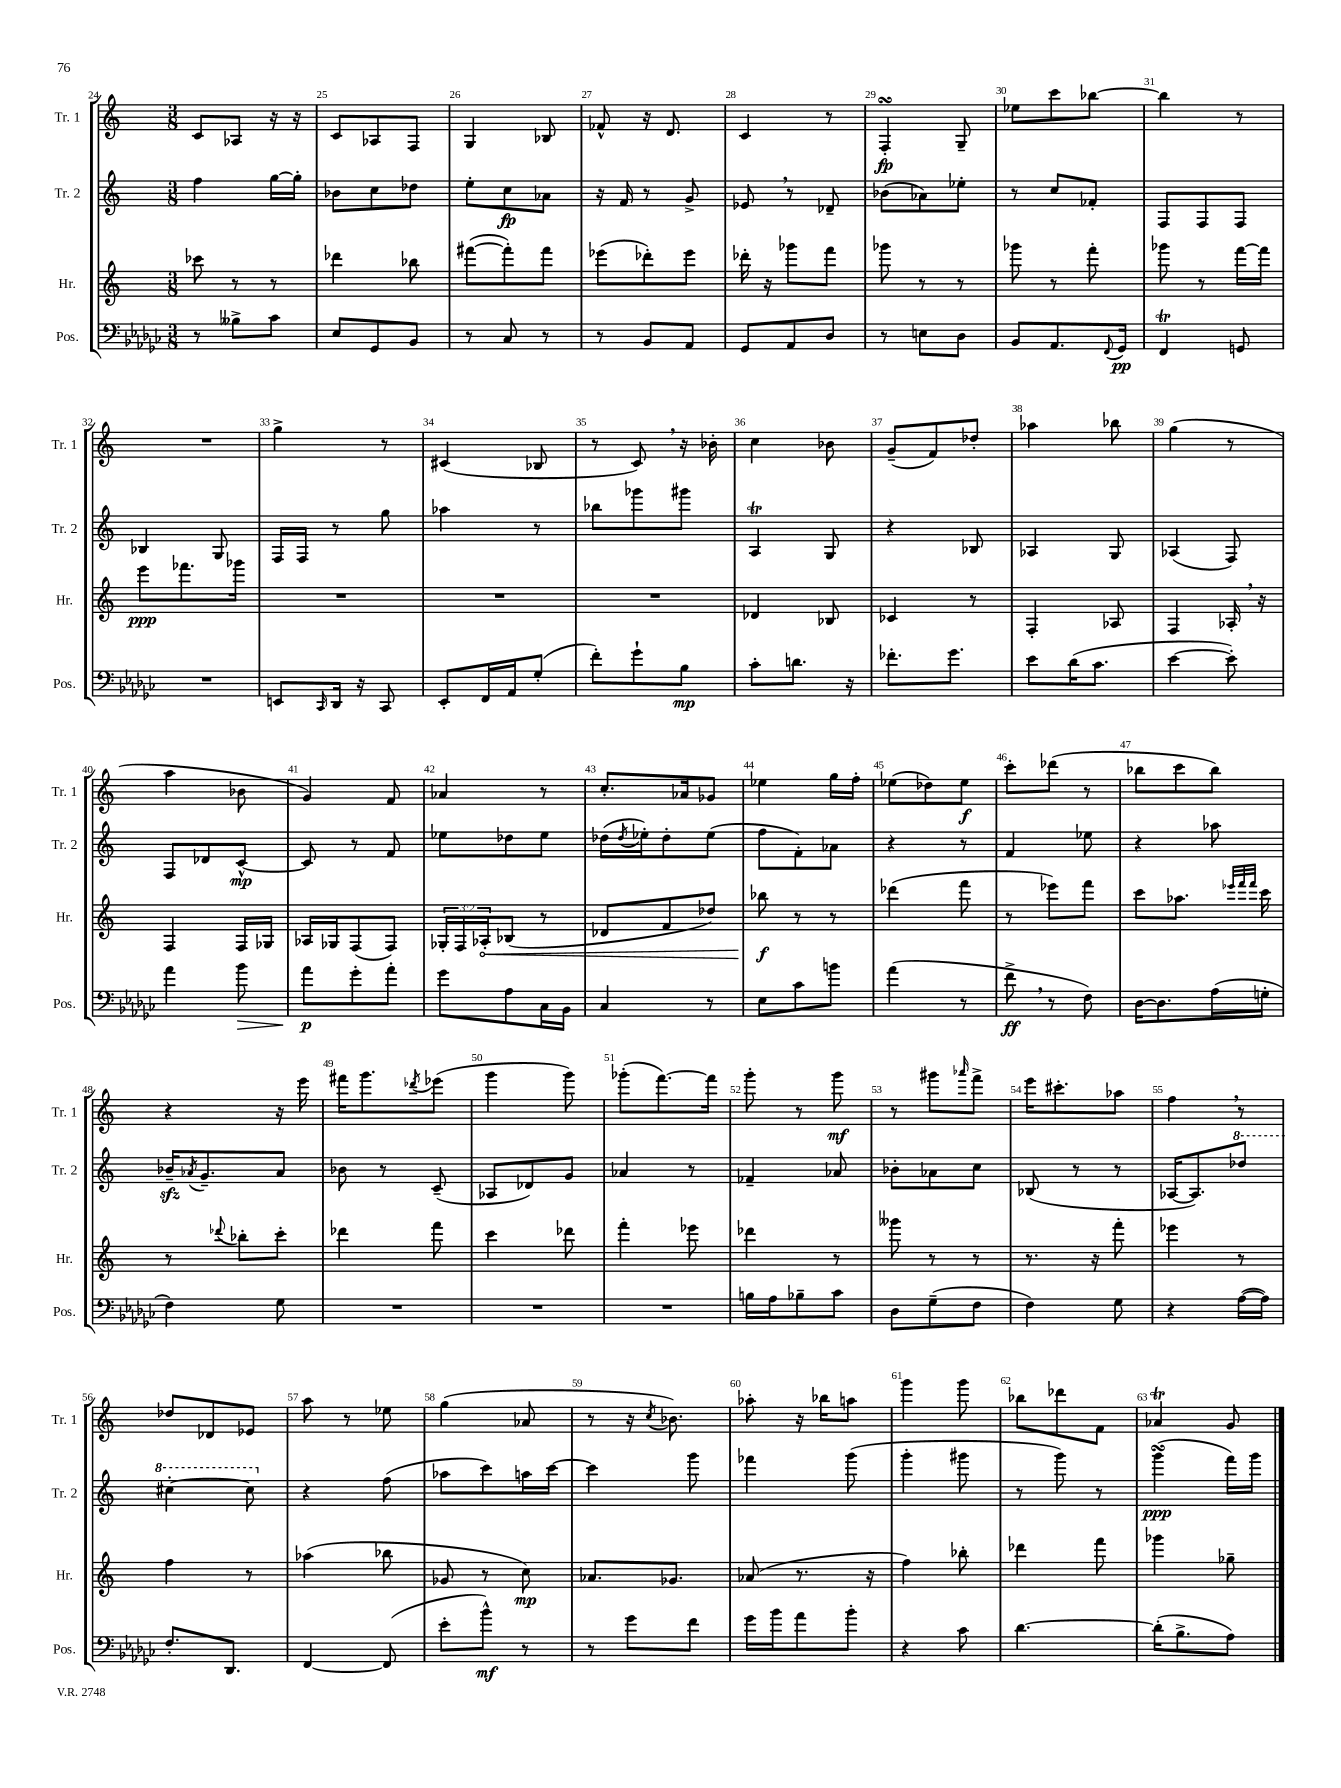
<<
\new StaffGroup <<
\new Staff = "s0" \with { instrumentName = "Tr. 1" shortInstrumentName = "Tr. 1" } {
    \clef treble \key c \major \numericTimeSignature \time 3/8
    c'8 aes8 r16 r16 |
    c'8 aes8 f8 |
    g4 bes8 |
    fes'8-^ r16 d'8. |
    c'4 r8 |
    f4-.\turn\fp g8-- |
    ees''8 c'''8 bes''8~ |
    bes''4 r8 |
    R4. |
    g''4-> r8 |
    cis'4( bes8 |
    r8 c'8) \breathe r16 bes'16-. |
    c''4 bes'8 |
    g'8--( f'8) des''8-. |
    aes''4 bes''8 |
    g''4( r8 |
    a''4 bes'8 |
    g'4) f'8 |
    aes'4 r8 |
    c''8.-. aes'16 ges'8 |
    ees''4 g''16 f''16-. |
    ees''8( des''8) ees''8\f |
    c'''8-. des'''8( r8 |
    bes''8 c'''8 bes''8) |
    r4 r16 e'''16 |
    fis'''16 g'''8. \acciaccatura { des'''8 } ees'''8( |
    g'''4 g'''8) |
    ges'''8-.( f'''8.~) f'''16 |
    g'''8-. r8 g'''8\mf |
    r8 gis'''8 \grace { aes'''16 } f'''8-> |
    e'''16 cis'''8.-. aes''8 |
    f''4 \breathe r8 |
    des''8 des'8 ees'8 |
    a''8 r8 ees''8 |
    g''4( aes'8 |
    r8 r16 \acciaccatura { c''8 } bes'8.) |
    aes''8-. r16 bes''16 a''8 |
    g'''4 g'''8 |
    bes''8 des'''8 f'8 |
    aes'4\trill g'8 \bar "|." |
}
\new Staff = "s1" \with { instrumentName = "Tr. 2" shortInstrumentName = "Tr. 2" } {
    \clef treble \key c \major \numericTimeSignature \time 3/8
    f''4 g''16~ g''16-. |
    bes'8 c''8 des''8 |
    e''8-. c''8\fp aes'8 |
    r16 f'16 r8 g'8-> |
    ees'8 \breathe r8 des'8-- |
    bes'8( aes'8) ees''8-. |
    r8 c''8 fes'8-. |
    f8 f8 f8 |
    bes4 g8 |
    f16 f16 r8 g''8 |
    aes''4 r8 |
    bes''8 ges'''8 gis'''8 |
    a4\trill g8 |
    r4 bes8 |
    aes4 g8 |
    aes4( f8) |
    f8 des'8 c'8~-^\mp |
    c'8 r8 f'8 |
    ees''8 des''8 ees''8 |
    des''16( \acciaccatura { des''8 } ees''16-.) des''8-. ees''8( |
    f''8 f'8-.) aes'8 |
    r4 r8 |
    f'4 ees''8 |
    r4 aes''8 |
    bes'16--\sfz \acciaccatura { aes'8 } g'8.-- aes'8 |
    bes'8 r8 c'8--( |
    aes8 des'8) g'8 |
    aes'4 r8 |
    fes'4-- aes'8 |
    bes'8-. aes'8 c''8 |
    bes8( r8 r8 |
    aes16~ aes8.) \ottava #1 des'''8 |
    cis'''4~-. cis'''8 \ottava #0 |
    r4 f''8( |
    aes''8 c'''8) a''16 c'''16~ |
    c'''4 g'''8 |
    fes'''4 g'''8( |
    g'''4-. gis'''8 |
    r8 g'''8) r8 |
    g'''4\turn\ppp( f'''16) g'''16 \bar "|." |
}
\new Staff = "s2" \with { instrumentName = "Hr." shortInstrumentName = "Hr." } {
    \clef treble \key c \major \numericTimeSignature \time 3/8 \override Staff.TupletNumber.text = #tuplet-number::calc-fraction-text
    ces'''8 r8 r8 |
    des'''4 bes''8 |
    fis'''8~( fis'''8-.) fis'''8 |
    ees'''8( des'''8-.) ees'''8 |
    des'''16-. r16 ges'''8 f'''8 |
    ges'''8 r8 r8 |
    ges'''8 r8 f'''8-. |
    ges'''8 r8 f'''16~ f'''16 |
    e'''8\ppp fes'''8. ges'''16 |
    R4. |
    R4. |
    R4. |
    des'4 bes8 |
    ces'4 r8 |
    f4-. aes8 |
    f4 aes16-. \breathe r16 |
    f4 f16 ges16 |
    aes16 ges16 f8( f8) |
    \tuplet 3/2 { ges16-. f16 \once \override Hairpin.circled-tip = ##t aes16-.\< } bes8( r8 |
    des'8 f'8 des''8) |
    bes''8\f\! r8 r8 |
    des'''4( f'''8 |
    r8 ees'''8) f'''8 |
    c'''8 aes''8. \grace { ees'''32 f'''32 f'''32 } c'''16 |
    r8 \appoggiatura { des'''8 } bes''8-. c'''8-. |
    des'''4 f'''8 |
    c'''4 des'''8 |
    f'''4-. ees'''8 |
    des'''4 r8 |
    geses'''8 r8 r8 |
    r8. r16 f'''8-. |
    ees'''4 r8 |
    f''4 r8 |
    aes''4( bes''8 |
    ges'8 r8 c''8\mp) |
    aes'8. ges'8. |
    aes'8( r8. r16 |
    f''4) bes''8-. |
    des'''4 f'''8 |
    ges'''4 ges''8-- \bar "|." |
}
\new Staff = "s3" \with { instrumentName = "Pos." shortInstrumentName = "Pos." } {
    \clef bass \key ges \major \numericTimeSignature \time 3/8
    r8 beses8-> ces'8 |
    ees8 ges,8 bes,8 |
    r8 ces8 r8 |
    r8 bes,8 aes,8 |
    ges,8 aes,8 des8 |
    r8 e8 des8 |
    bes,8 aes,8. \appoggiatura { f,8 } ges,16\pp |
    f,4\trill g,8 |
    R4. |
    e,8 \grace { ces,16 } des,16 r16 ces,8 |
    ees,8-. f,16 aes,16 ges8-.( |
    f'8-.) ges'8-! bes8\mp |
    ces'8-. d'8. r16 |
    fes'8.-. ges'8. |
    ees'8 des'16( ces'8. |
    ees'4~ ees'8-.) |
    aes'4 bes'8\> |
    aes'8\p\! ges'8-. aes'8-. |
    ges'8 aes8 ces16 bes,16 |
    ces4 r8 |
    ees8 ces'8 b'8 |
    aes'4( r8 |
    f'8->\ff \breathe r8 f8) |
    des16~ des8. aes16( g16-. |
    f4) ges8 |
    R4. |
    R4. |
    R4. |
    b16 aes16 bes8-- ces'8 |
    des8 ges8--( f8 |
    f4) ges8 |
    r4 aes16~( aes16) |
    f8.-. des,8. |
    f,4~ f,8( |
    ees'8-. bes'8-^\mf) r8 |
    r8 ges'8 f'8 |
    ges'16 bes'16 aes'8 bes'8-. |
    r4 ces'8 |
    des'4.~ |
    des'16-.( bes8.-> aes8) \bar "|." |
}
>>
>>
\layout { \context { \Score currentBarNumber = #24 \override BarNumber.break-visibility = ##(#f #t #t) barNumberVisibility = #all-bar-numbers-visible } }
